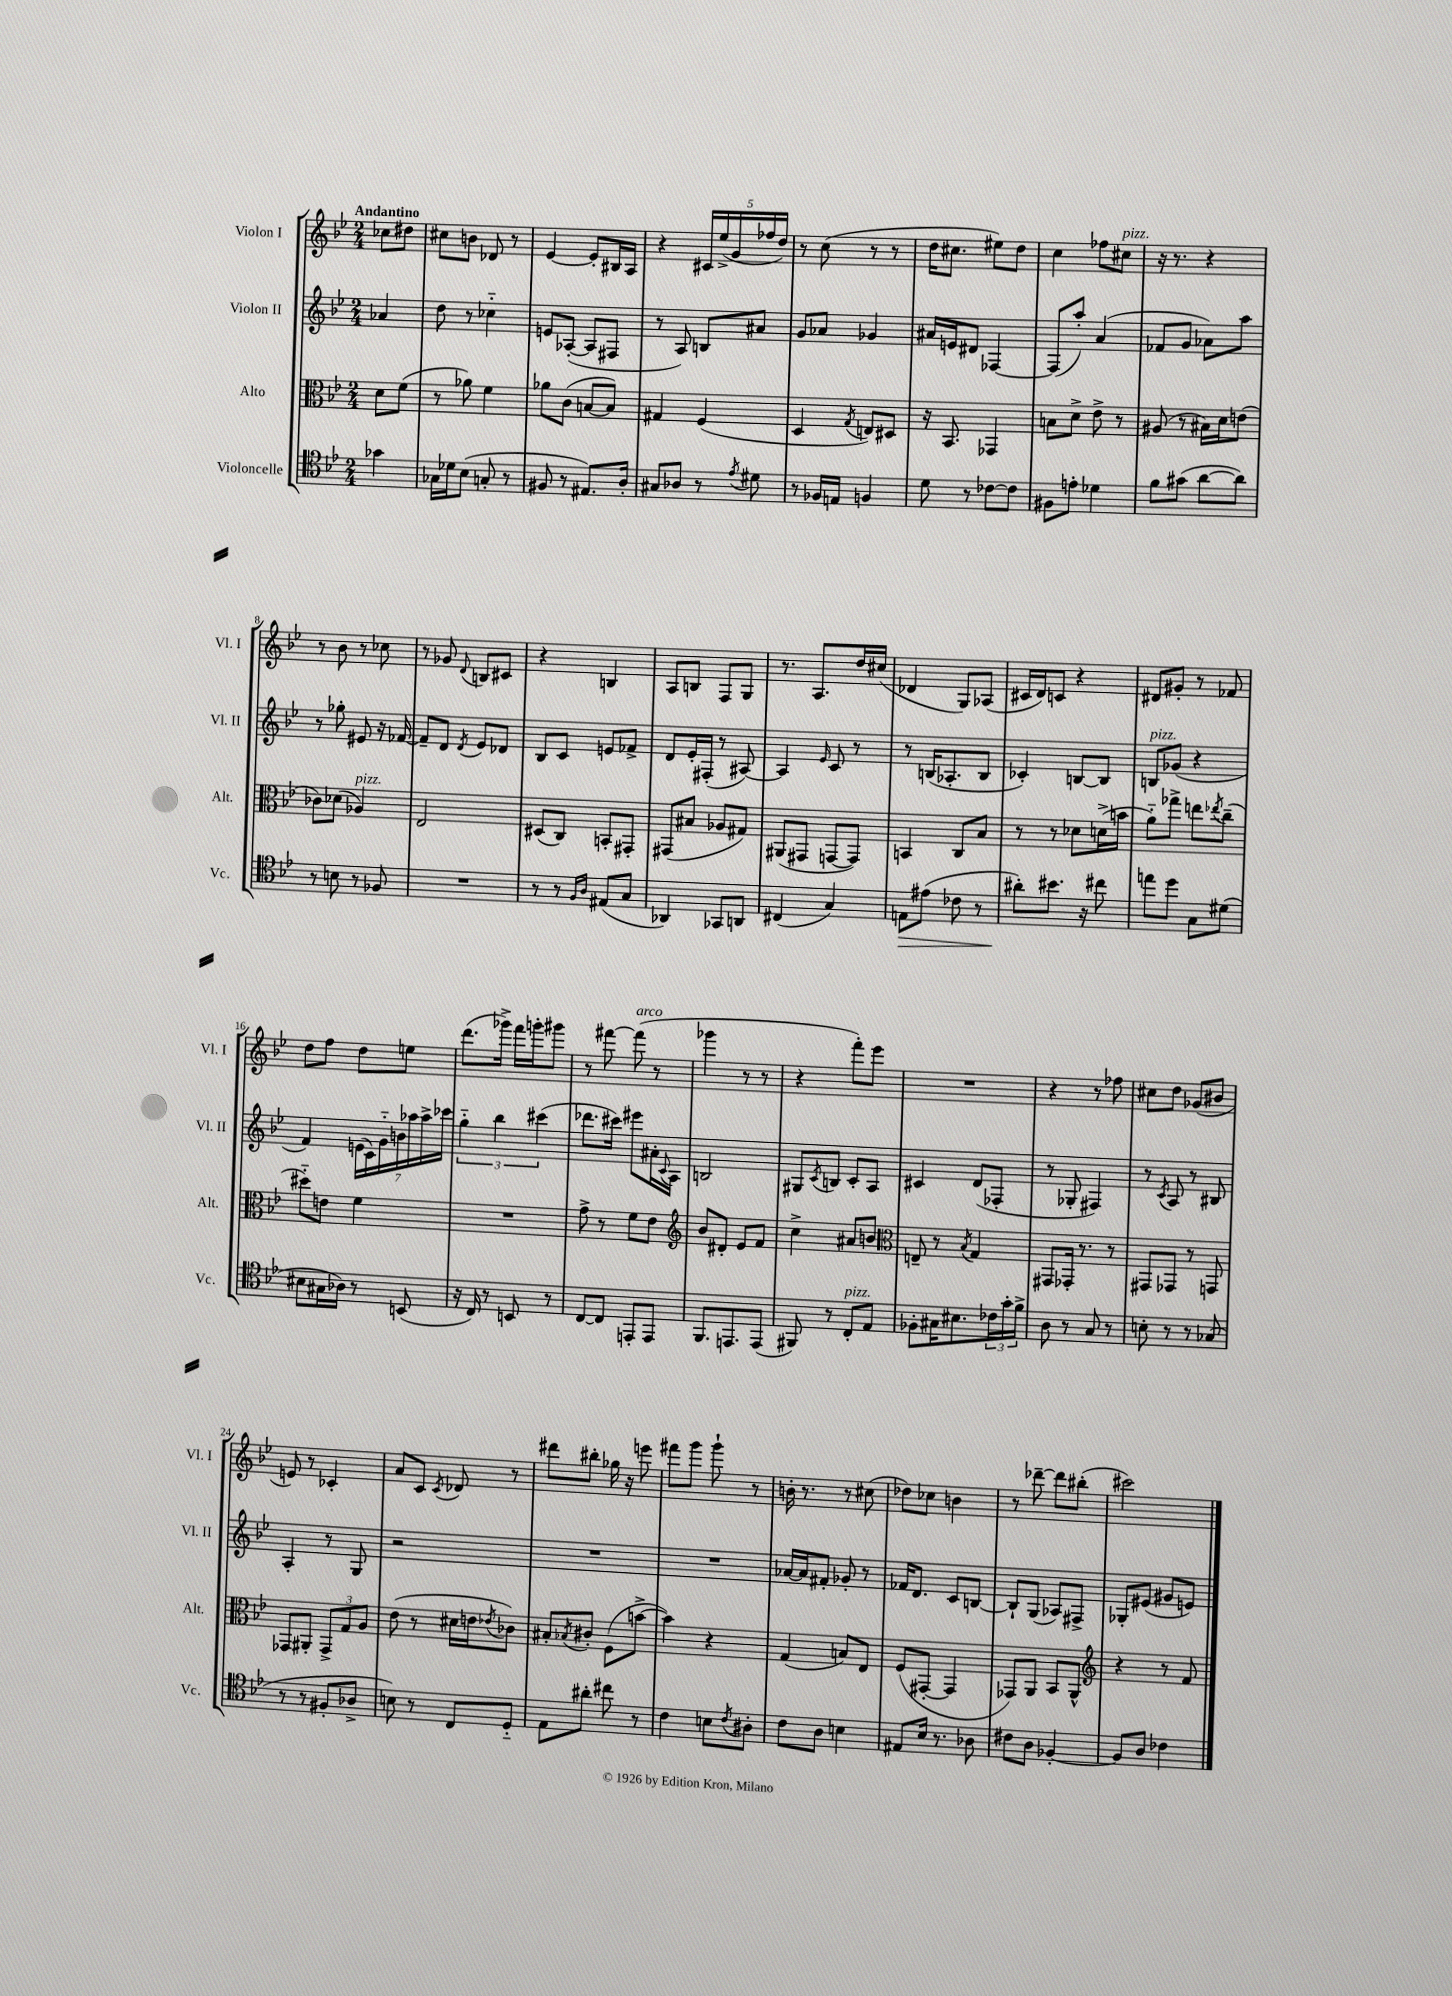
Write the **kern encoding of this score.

**kern	**kern	**kern	**kern
*staff4	*staff3	*staff2	*staff1
*clefC4	*clefC3	*clefG2	*clefG2
*k[b-e-]	*k[b-e-]	*k[b-e-]	*k[b-e-]
*M2/4	*M2/4	*M2/4	*M2/4
4g-	8d	4a-	8cc-
.	(8f	.	8dd#
=	=	=	=
16G-	8r	8dd	8cc#
16d-	.	.	.
(8B-	8a-)	8r	8b
8G'	4f	4cc-'~	8d-
8r	.	.	8r
=	=	=	=
8F#	8a-	8e	[4e-
8r	(8c	([8A-'	.
8.E#)	[8B	8A-]	8e-']
.	8B])	8F#	16B#
16A'	.	.	16A
=	=	=	=
8G#	4G#	8r	4r
8A-	.	8A)	.
8r	(4F	8B	20c#
.	.	.	(20ee-^
.	.	.	20g
8qe-	.	.	.
8d#	.	8a#	.
.	.	.	20ff-
.	.	.	20dd)
=	=	=	=
8r	4D	8g	8r
16F-	.	8a-	(8cc
16E	.	.	.
.	8qG	.	.
4F	8E)	4g-	8r
.	8D#	.	8r
=	=	=	=
8d	16r	16a#	16dd
.	8.BB-	16e	8.cc#
8r	.	8d#	.
[8c-	4GG-	[4F-	8ee#)
8c-]	.	.	8dd
=	=	=	=
8F#	8B	(8F-]	4cc
8e'	8d^	8aa')	.
4d-	8e-^	(4a	8ff-
.	8r	.	8cc#
=	=	=	=
8f	(8A#	8f-	16r
.	.	.	8.r
(8g#	8r	8g	.
[8a	16B#)	8a-)	4r
.	16d	.	.
8a])	(8e	8aa	.
=	=	=	=
8r	8c-)	8r	8r
8B	(8d-	8gg-'	8b-
8r	4A-)	8e#	8r
8F-	.	16r	8cc-
.	.	[16f-	.
=	=	=	=
2r	2E-	8f-~]	8r
.	.	8d	8g-
.	.	8qd	8qqd
.	.	8e-	8B
.	.	8d-	8c#
=	=	=	=
8r	(8D#	8B-	4r
8r	8C)	8c	.
16qqF	.	.	.
16qqA	.	.	.
(8E#	8BB'	8e	4B
8G	8GG#'	8f-^	.
=	=	=	=
4AA-)	(8GG#	8d	8A
.	8B#	16e-'	8B
.	.	(16F#'	.
8GG-	8A-	8r	8F
8AA	8G#)	[8A#)	8G
=	=	=	=
(4C#	(8AA#	4A#]	8.r
.	8GG#	.	.
.	.	.	8.A
.	.	16qqe-	.
4G)	[8GG	8c	.
.	8GG])	8r	16dd
.	.	.	(16cc#
=	=	=	=
8E	4BB	8r	4d-
(8e#	.	(16B	.
.	.	8.A-'	.
8c-	8C	.	8G)
8r	8B-	8B	(8A-
=	=	=	=
8a#')	8r	4c-')	16c#
.	.	.	16d)
8.b#	8r	.	8c
.	8d-	[8B	4r
16r	.	.	.
8cc#	(16d^	8B]	.
.	16b	.	.
=	=	=	=
8ee	8a'~)	8B	8d#
8dd	8gg-^	(8g-	8g#'
8G	8ee	4r	8r
.	8qee-	.	.
(8d#	(8cc~	.	8f-
=	=	=	=
8B#	8dd#'~)	4f)	8dd
16G#	8e	.	8ff
16A-)	.	.	.
8r	4f	(28e	8dd
.	.	28c)	.
.	.	28g'~	.
.	.	28b	.
(8BB	.	.	8ee
.	.	28aa-	.
.	.	28aa-^	.
.	.	28ccc-	.
=	=	=	=
16r	2r	6gg'~	(8.ddd
16C)	.	.	.
8r	.	.	.
.	.	6bb-	.
.	.	.	16ggg-^)
8BB	.	.	16fff
.	.	.	16ggg'
.	.	(6ccc#	.
8r	.	.	8ggg#
=	=	=	=
[8C	8g^	8.ddd-	8r
8C]	8r	.	[8fff#
.	.	16ccc#)	.
8EE'	8f	8eee#	(8fff#]
8EE	8e-	16a#'	8r
.	.	8qqc	.
.	.	16A	.
=	=	=	=
*	*clefG2	*	*
8.FF	8b-	2B	4ggg-
.	8d#'	.	.
8.EE	.	.	.
.	8e-	.	8r
(8EE	8f	.	8r
=	=	=	=
8FF#)	4cc^	8G#	4r
.	.	8qc	.
8r	.	8B	.
8C'	8a#	8c'	8fff')
8E-	8b	8A	8eee-
=	=	=	=
*	*clefC3	*	*
8F-'	8E~	4c#	2r
16G#	8r	.	.
8.B#	.	.	.
.	8qB-	.	.
.	4G	(8d	.
24c-	.	8F-'	.
24g'	.	.	.
24f^	.	.	.
=	=	=	=
8A	8GG#	8r	4r
8r	16GG-'	8G-'	.
.	8.r	.	.
8G	.	4F#)	8r
8r	8r	.	8ff-
=	=	=	=
8B'	8GG#	8r	8cc#
.	.	8qc	.
8r	8GG-	8A	8dd
8r	8r	8r	(8g-
(8G-	8GG	8B#	8b#
=	=	=	=
8r	8GG-	4A'	8e)
8r	8AA#'	.	8r
8F#'	12GG-^	8r	4c-'
.	12G	.	.
8A-^	.	8G	.
.	12A	.	.
=	=	=	=
8B)	(8e-	2r	8a
8r	8r	.	8c
.	.	.	8qc
8C	16d#	.	8d-
.	16e	.	.
.	8qe-	.	.
8D'~	8c-)	.	8r
=	=	=	=
8E-	8B#'	2r	8ddd#
.	8qB-	.	.
8a#'	8c#'	.	8bb#'
8cc#	(8F	.	16gg-
.	.	.	16r
8r	[8b^	.	8eee
=	=	=	=
4c	4b])	2r	8fff#
.	.	.	8ggg
8B	4r	.	8ggg`
8qc	.	.	.
8A#'	.	.	8r
=	=	=	=
8c	(4G	[16a-	16b'
.	.	16a-]	8.r
8A	.	8f#'	.
4B	8B)	8g-'	8r
.	8E-	8r	(8cc#
=	=	=	=
8E#	(8F	16f-	8dd-)
.	.	8.d	.
16B-	[8GG#'	.	8cc-
8.r	.	.	.
.	4GG#]	8c	4b
8A-	.	[8B	.
=	=	=	=
8c#	8GG-)	8B`]	8r
8A	8AA	(8G	[8ddd-~
[4F-'	8BB-	8A-)	8ddd-]
.	8AA^^	8F#^	(8bb#'
=	=	=	=
*	*clefG2	*	*
8F-]	4r	8G-'	2ccc#)
8A	.	(8e#	.
4c-	8r	8g#	.
.	8f	8e)	.
==	==	==	==
*-	*-	*-	*-
